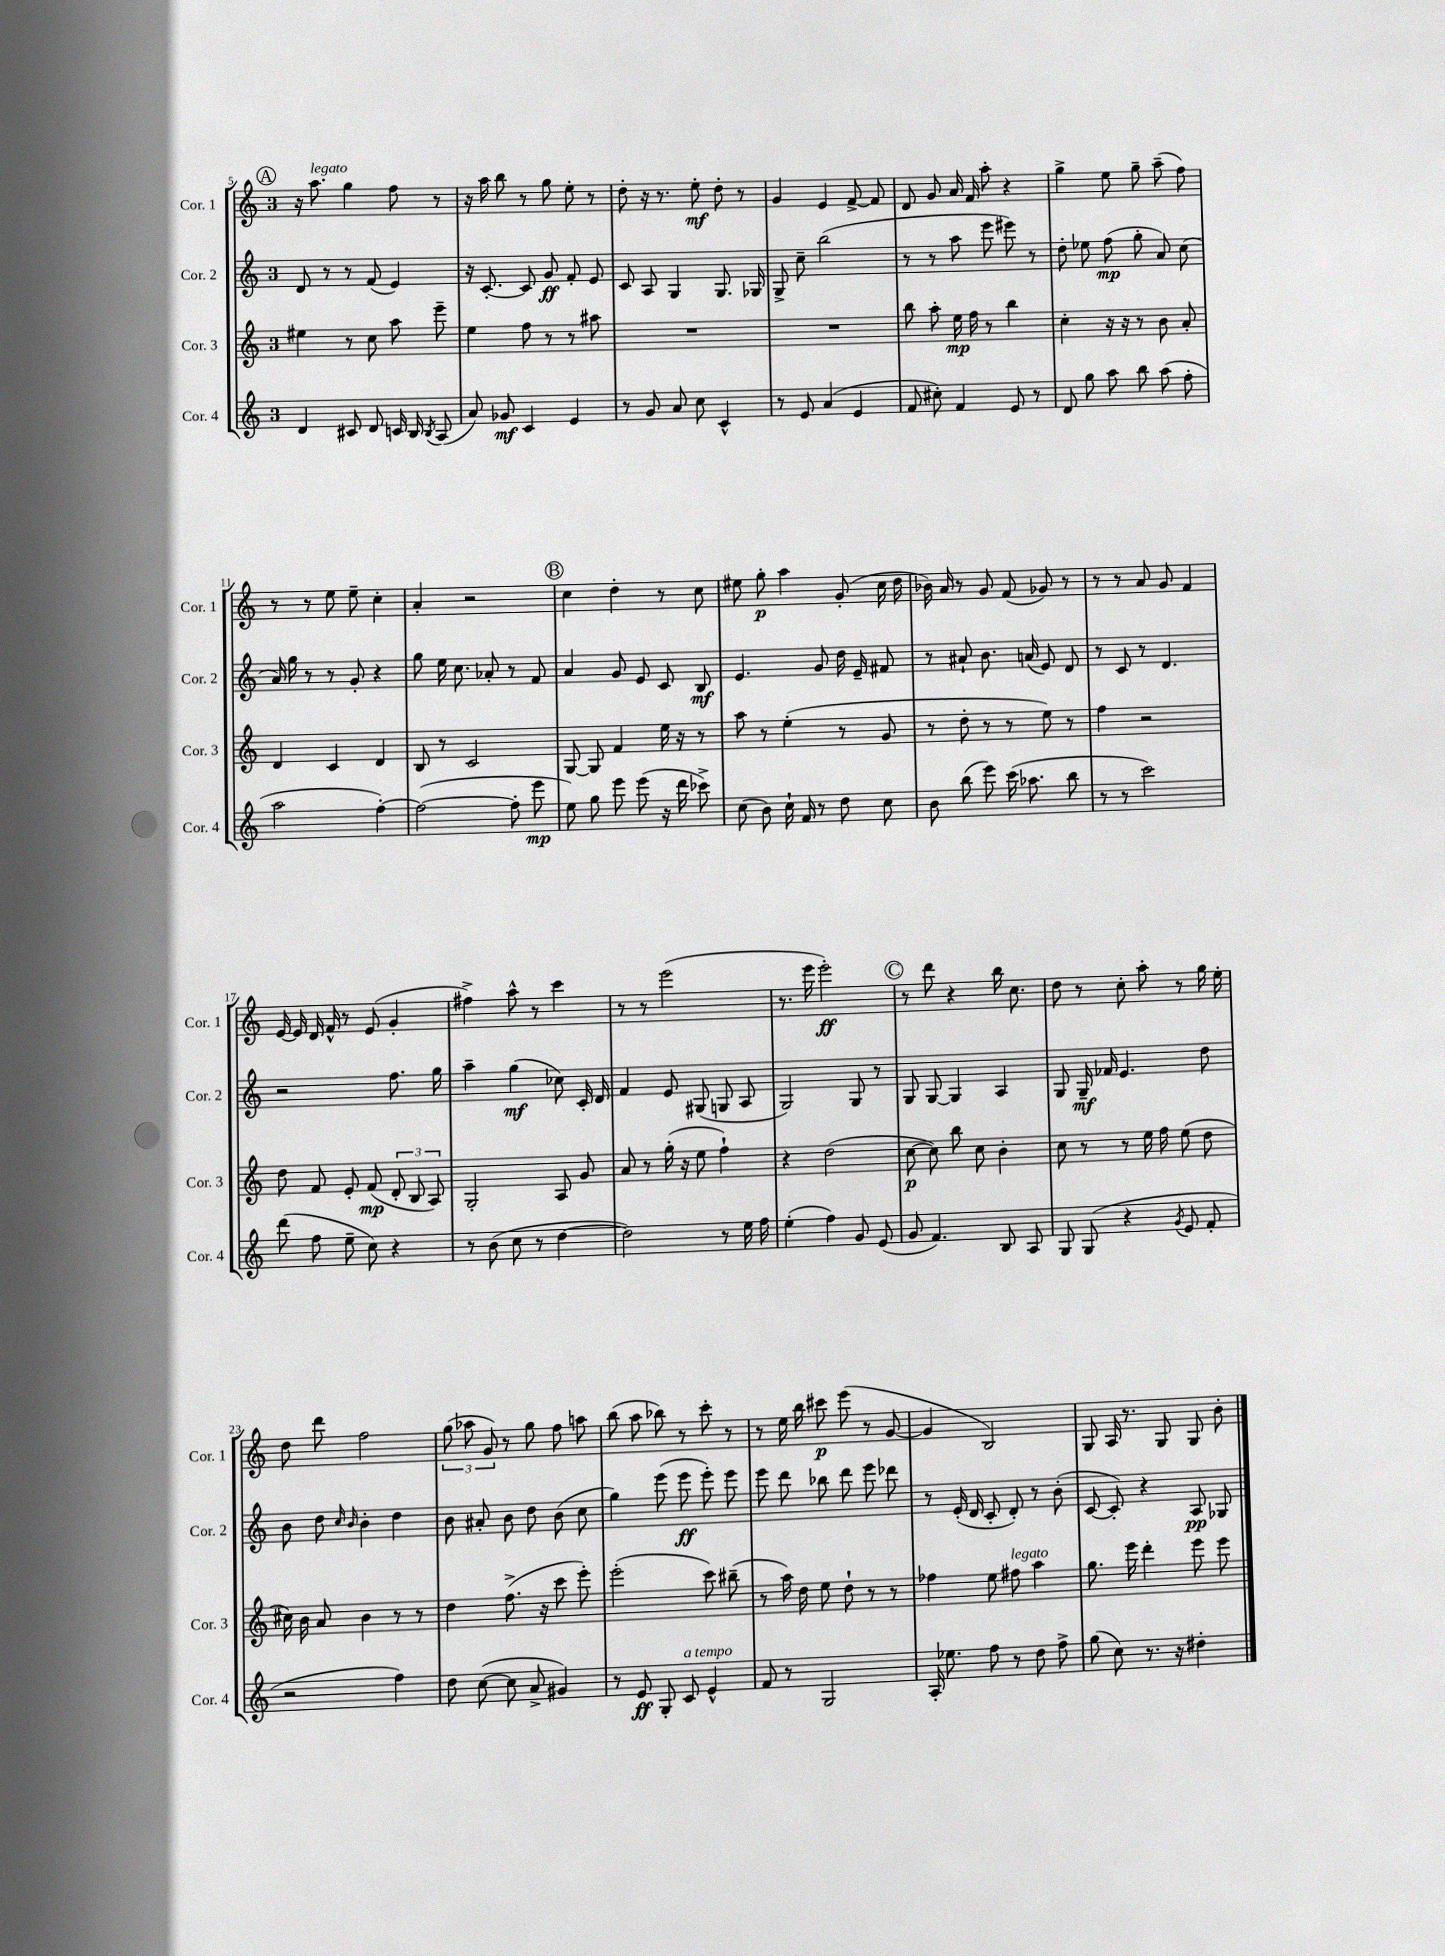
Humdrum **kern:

**kern	**kern	**kern	**kern
*staff4	*staff3	*staff2	*staff1
*clefG2	*clefG2	*clefG2	*clefG2
*k[]	*k[]	*k[]	*k[]
*M3/4	*M3/4	*M3/4	*M3/4
4d	4ee#	8d	16r
.	.	.	8.aa
.	.	8r	.
8c#	8r	8r	4gg
8d	8cc	(8f	.
16c	8aa	4e)	8ff
16B	.	.	.
8qB	.	.	.
(8A	8eee~	.	8r
=	=	=	=
8a)	4ee	16r	16r
.	.	[8.c'	16aa
8g-	.	.	8bb
4c	8ff	8c]	8r
.	8r	8g	8gg
4e	8r	8f'	8ee'
.	8aa#	8e	8r
=	=	=	=
8r	2.r	8c	8dd'
8g	.	8A	16r
.	.	.	8.r
8a	.	4G	.
8cc	.	.	8ee'
4c^^	.	8.G	8dd'
.	.	.	8r
.	.	16G-	.
=	=	=	=
8r	2.r	8G^	4g
8e	.	8cc~	.
(4a	.	(2bb	4e
4e	.	.	[8f^
.	.	.	8f]
=	=	=	=
8f	8bb	8r	8d
8cc#')	8aa'	8r	8g
4f	16ee	8aa	16a
.	16ff	.	16f
.	8r	8eee	8aa'
8e	4bb	8eee#)	4r
8r	.	8r	.
=	=	=	=
8d	4cc'	8dd'	4gg^
8gg	.	8ee-	.
8aa	16r	(8ff	8ee
.	16r	.	.
8bb	8r	8gg'	8gg~
(8aa	8b	8a)	(8aa~
8ff'	8a'	(8cc	8ff)
=	=	=	=
2aa	4d	16a)	8r
.	.	16gg	.
.	.	8r	8r
.	4c	8r	8ee
.	.	8g'	8ee~
[4ff')	4d	4r	4cc'
=	=	=	=
(2ff_	8B	8gg	4a'
.	8r	16ee	.
.	.	8.cc	.
.	2c	.	2r
.	.	8a-'	.
8ff']	.	8r	.
8eee	.	8f	.
=	=	=	=
8ee)	[8G	4a	4cc
8gg	8G]	.	.
8eee	4f	8g	4dd'
(8eee	.	8e	.
16r	16ee	8c	8r
16ddd	16r	.	.
8ccc-^)	8r	8B	8cc
=	=	=	=
(8cc	8aa	4.e	8ee#
8b)	8r	.	8gg'
16cc`	(4ee'	.	4aa
16f	.	.	.
8r	.	8g	.
8dd	8r	16dd	(8g'
.	.	16e~	.
8cc	8g	8f#	16cc
.	.	.	16dd
=	=	=	=
8b	8r	8r	16b-)
.	.	.	16a
(8bb	8dd'	8a#`	8r
8eee)	8r	8.b	8g
(16ccc	8r	.	(8f
8.aa-	.	(16a	.
.	8ee)	8e)	8g-)
8bb	8r	8d	8r
=	=	=	=
8r	4ff	8r	8r
8r	.	8c	8r
2ccc)	2r	8r	8a
.	.	4.d	8g
.	.	.	4f
=	=	=	=
(8ddd	8dd	2r	[16e
.	.	.	16e]
8ff	8f	.	16d
.	.	.	16f^^
8ee~	8e'	.	8r
8cc)	(8f	.	(8e
4r	12d'	8.ff	4g'
.	12B	.	.
.	12A)	.	.
.	.	16gg	.
=	=	=	=
8r	2G'	4aa~	4ff#^)
(8b	.	.	.
8cc	.	(4gg	8aa^^
8r	.	.	8r
[4dd	8A	8cc-)	4ccc
.	8g	16c'	.
.	.	16d	.
=	=	=	=
2dd])	8a	4f	8r
.	8r	.	8r
.	(16gg'	8e	(2eee
.	16r	.	.
.	8ee	(8G#	.
8r	4ff`)	8G	.
16ee	.	8A	.
16ff	.	.	.
=	=	=	=
(4ee'	4r	2G)	8.r
.	.	.	16eee
4ff)	(2dd	.	2eee')
8g	.	8G	.
(8e	.	8r	.
=	=	=	=
8g	[8cc	8G	8r
4.f)	8cc])	[8G	8ddd
.	8bb	4G]	4r
.	8cc	.	.
8B	4b'	4A	16bb
.	.	.	8.cc
8A	.	.	.
=	=	=	=
8G	8cc	8G	8dd
(8G	8r	16G~	8r
.	.	16f-	.
4r	8r	4.e	8cc'
.	16ee	.	8aa'
.	16ff	.	.
8qg	.	.	.
8e	(8ee	.	8r
8f'	8dd	8dd	16gg
.	.	.	16ee'
=	=	=	=
2r	16cc#)	8b	8dd
.	16b	.	.
.	8a	8dd	8ddd
.	.	16qqcc	.
.	.	16qqb	.
.	4b	4b'	2ff
4ff)	8r	4dd	.
.	8r	.	.
=	=	=	=
8dd	4dd	8b	(12gg
.	.	.	12aa-
([8cc	.	8a#'	.
.	.	.	12g)
8cc]	(8.ff^	8b	8r
8a^	.	8dd	8gg
.	16r	.	.
4g#)	8ccc	(8b	8ff
.	8eee')	8cc	8aa
=	=	=	=
8r	(2eee'	4gg)	(8bb
8e	.	.	8aa
8G'	.	(8eee	8bb-)
8c	.	8eee	8r
4e^^	8ccc)	8eee')	8ccc'
.	(8bb#~	8eee	8r
=	=	=	=
8f	8r	8eee	8r
8r	16aa)	8ddd	16ee
.	16dd	.	16bb
2G	8ee	8bb-	8ccc#
.	8dd`	8ddd	(8eee
.	8r	8eee	8r
.	8r	8ddd-	[8g
=	=	=	=
16A'	4ff-	8r	4g]
8.ee-	.	.	.
.	.	(16e'	.
.	.	16d	.
8ff	8ee	8c'	2B)
8r	8ff#	8d')	.
8dd	4aa	8r	.
8ff^	.	(8b'	.
=	=	=	=
(8gg	8.gg	[8c	8G
8cc)	.	8c'])	16A
.	16eee	.	8.r
8.r	4ddd'	4r	.
.	.	.	8G
16r	.	.	.
4dd#'	8eee	8A	8G
.	8eee	8G-	8b'
==	==	==	==
*-	*-	*-	*-
